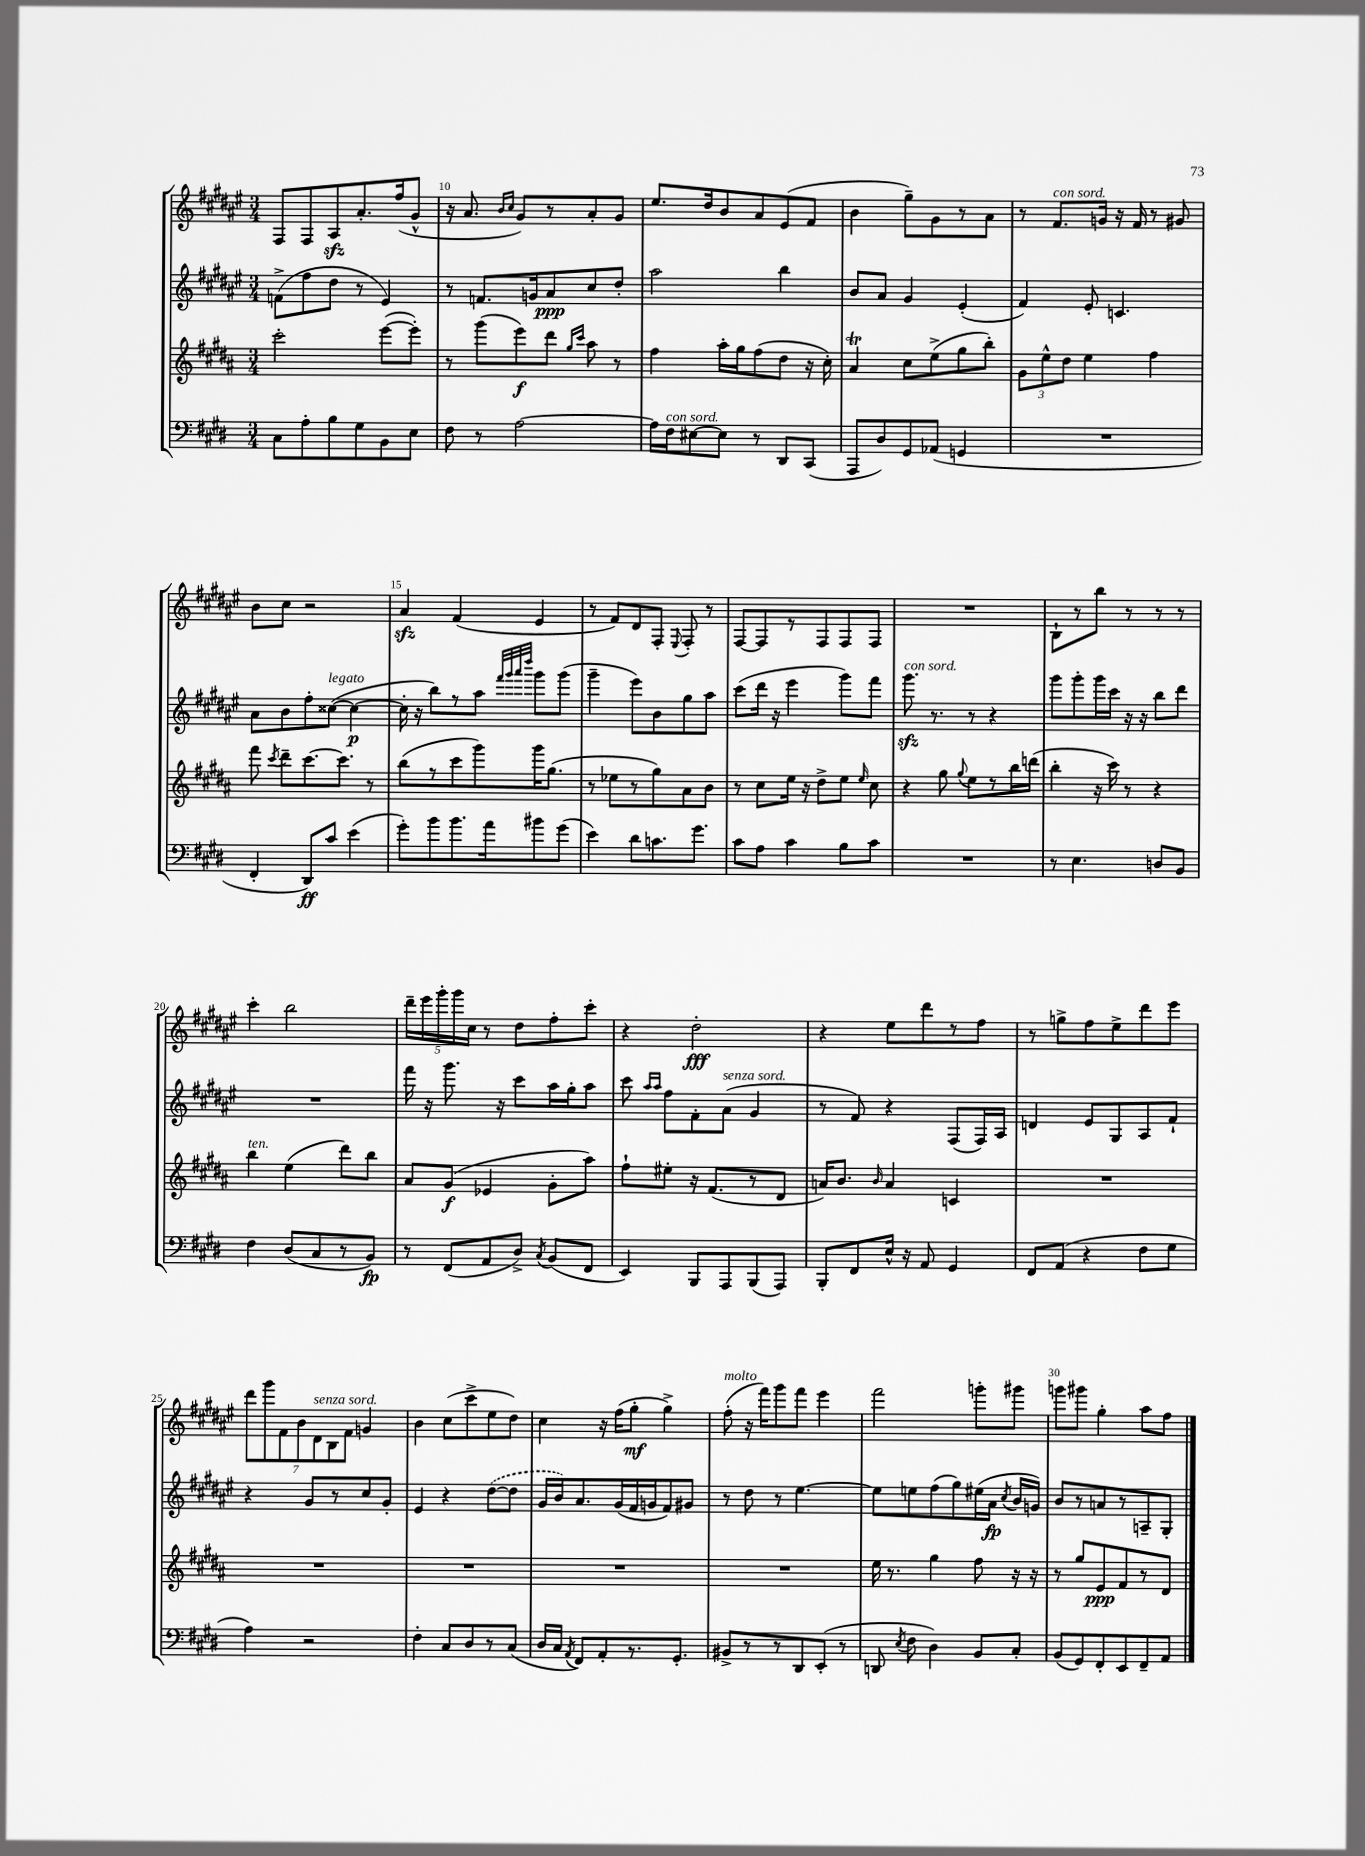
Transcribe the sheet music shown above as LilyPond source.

<<
\new StaffGroup <<
\new Staff = "s0" {
    \clef treble \key fis \major \numericTimeSignature \time 3/4
    \autoBeamOff fis8[ fis8 ais8\sfz ais'8.-. fis''16( gis'8]-^ |
    r16 ais'8. \grace { b'16[ cis''16] } gis'8[) r8 ais'8-. gis'8] |
    eis''8.[ dis''16 b'8 ais'8 eis'8( fis'8] |
    b'4 gis''8[--) gis'8 r8 ais'8] |
    r8 fis'8.[^\markup { \italic "con sord." } g'16] r16 fis'16 r8 gis'8 |
    b'8[ cis''8] r2 |
    ais'4\sfz fis'4( eis'4 |
    r8 fis'8[) dis'8 fis8]-. \appoggiatura { eis8 } fis8-. r8 |
    fis8[~ fis8 r8 fis8 fis8 fis8] |
    R2. |
    b8[-! r8 b''8] r8 r8 r8 |
    cis'''4-. b''2 |
    \tuplet 5/4 { dis'''16[-- eis'''16 gis'''16-. gis'''16 cis''16] } r8 dis''8[ fis''8-. cis'''8]-. |
    r4 dis''2-.\fff |
    r4 eis''8[ dis'''8 r8 fis''8] |
    r8 g''8[-> fis''8 eis''8-> dis'''8 eis'''8] |
    \tuplet 7/4 { dis'''8[ gis'''8 fis'8 b'8 dis'8^\markup { \italic "senza sord." } b8 fis'8] } g'4 |
    b'4 cis''8[( cis'''8-> eis''8 dis''8]) |
    cis''4 r16 fis''16[( gis''8]-.\mf gis''4->) |
    fis''8-.^\markup { \italic "molto" }( r16 fis'''16[) gis'''8 fis'''8] eis'''4 |
    fis'''2 g'''8[-. gis'''8] |
    g'''8[ gis'''8] gis''4-. ais''8[ fis''8] \bar "|." |
}
\new Staff = "s1" {
    \clef treble \key fis \major \numericTimeSignature \time 3/4
    \autoBeamOff f'8[->( fis''8 dis''8] r8 eis'4) |
    r8 f'8.[ g'16 ais'8\ppp cis''8 dis''8]-. |
    ais''2 b''4 |
    b'8[ ais'8] gis'4 eis'4-.( |
    fis'4) eis'8-. c'4. |
    ais'8[ b'8 fis''8-. cisis''8]~^\markup { \italic "legato" }( cisis''4~\p |
    cisis''16-. r16 b''8[) r8 ais''8] \grace { fis'''32[ gis'''32 ais'''32 dis''''32] } gis'''8[ gis'''8]( |
    gis'''4-- eis'''8[) b'8 gis''8 ais''8] |
    cis'''8[( dis'''16] r16 eis'''4 gis'''8[) fis'''8] |
    gis'''8.\sfz^\markup { \italic "con sord." } r8. r8 r4 |
    gis'''8[ gis'''8-. gis'''16 cis'''16] r16 r16 b''8[ dis'''8] |
    R2. |
    fis'''16 r16 gis'''8. r16 cis'''8[ ais''16 gis''16-. ais''8] |
    cis'''8 \grace { ais''16[ ais''16] } fis''8[ fis'8-. ais'8]^\markup { \italic "senza sord." }( gis'4 |
    r8 fis'8) r4 fis8[( fis16) ais16] |
    d'4 eis'8[ gis8 ais8 fis'8]-! |
    r4 gis'8[ r8 cis''8 gis'8]-. |
    eis'4 r4 \once \slurDashed dis''8[~( dis''8] |
    gis'16[ b'16) ais'8. gis'16( fis'16 g'16 fis'8) gis'8] |
    r8 dis''8 r8 eis''4.~ |
    eis''8[ e''8 fis''8( gis''8) eis''16( ais'16]\fp \acciaccatura { cis''8 } b'16[ g'16]) |
    b'8[ r8 a'8 r8 a8-- gis8]-. \bar "|." |
}
\new Staff = "s2" {
    \clef treble \key b \major \numericTimeSignature \time 3/4
    \autoBeamOff cis'''2-. e'''8[~( e'''8]-.) |
    r8 gis'''8[( e'''8\f) dis'''8] \grace { gis''16[ cis'''16] } ais''8 r8 |
    fis''4 ais''16[-. gis''16 fis''8( dis''8] r16 cis''16-.) |
    ais'4\trill cis''8[ e''8->( gis''8 b''8]-.) |
    \tuplet 3/2 { gis'8[ e''8-^ dis''8] } e''4 fis''4 |
    fis'''8 \acciaccatura { cis'''8 } dis'''8[-- cis'''8.~ cis'''8.] r8 |
    b''8[( r8 cis'''8 gis'''8) gis'''16 gis''8.]( |
    r8 ees''8[ r8 gis''8) ais'8 b'8] |
    r8 cis''8[ e''16] r16 dis''8[-> e''8] \grace { e''16 } cis''8 |
    r4 gis''8 \appoggiatura { gis''8 } e''8[ r8 b''16 d'''16]( |
    b''4-. r16 cis'''16) r8 r4 |
    b''4^\markup { \italic "ten." } e''4( dis'''8[) b''8] |
    ais'8[ gis'8]\f( ees'4 gis'8[-. ais''8]) |
    fis''8[-! eis''8]-. r16 fis'8.[( r8 dis'8] |
    a'16[) b'8.] \grace { b'16 } a'4 c'4 |
    R2. |
    R2. |
    R2. |
    R2. |
    R2. |
    e''16 r8. gis''4 fis''8 r16 r16 |
    r8 gis''8[ e'8\ppp fis'8 r8 dis'8] \bar "|." |
}
\new Staff = "s3" {
    \clef bass \key e \major \numericTimeSignature \time 3/4
    \autoBeamOff cis8[ a8-. b8 gis8 b,8 e8] |
    fis8 r8 a2~ |
    a16[ fis16^\markup { \italic "con sord." } eis8~ eis8] r8 dis,8[ cis,8]( |
    a,,8[ dis8) gis,8 aes,8]( g,4 |
    R2. |
    fis,4-. dis,8[\ff) cis'8] e'4( |
    gis'8[-.) b'8 b'8. a'16 bis'8 gis'8]( |
    e'4) dis'8[ c'8. gis'8.] |
    cis'8[ a8] cis'4 b8[ cis'8] |
    R2. |
    r8 e4. d8[ b,8] |
    fis4 dis8[( cis8 r8 b,8]\fp) |
    r8 fis,8[( a,8 dis8]->) \acciaccatura { cis8 } b,8[( fis,8] |
    e,4) b,,8[ a,,8 b,,8( a,,8]) |
    b,,8[-. fis,8 e16]-^ r16 a,8 gis,4 |
    fis,8[ a,8]( r4 fis8[ gis8] |
    a4) r2 |
    fis4-. cis8[ dis8 r8 cis8]( |
    dis16[ cis16] \acciaccatura { a,8 } fis,8[) a,8-. r8. gis,8.]-. |
    bis,8[-> r8 r8 dis,8 e,8]-.( r8 |
    d,8 \acciaccatura { e8 } fis8 dis4) b,8[ cis8]-. |
    b,8[( gis,8) fis,8-. e,8 fis,8-- a,8] \bar "|." |
}
>>
>>
\layout { \context { \Score currentBarNumber = #9 \override BarNumber.break-visibility = ##(#f #t #t) barNumberVisibility = #(every-nth-bar-number-visible 5) } }
